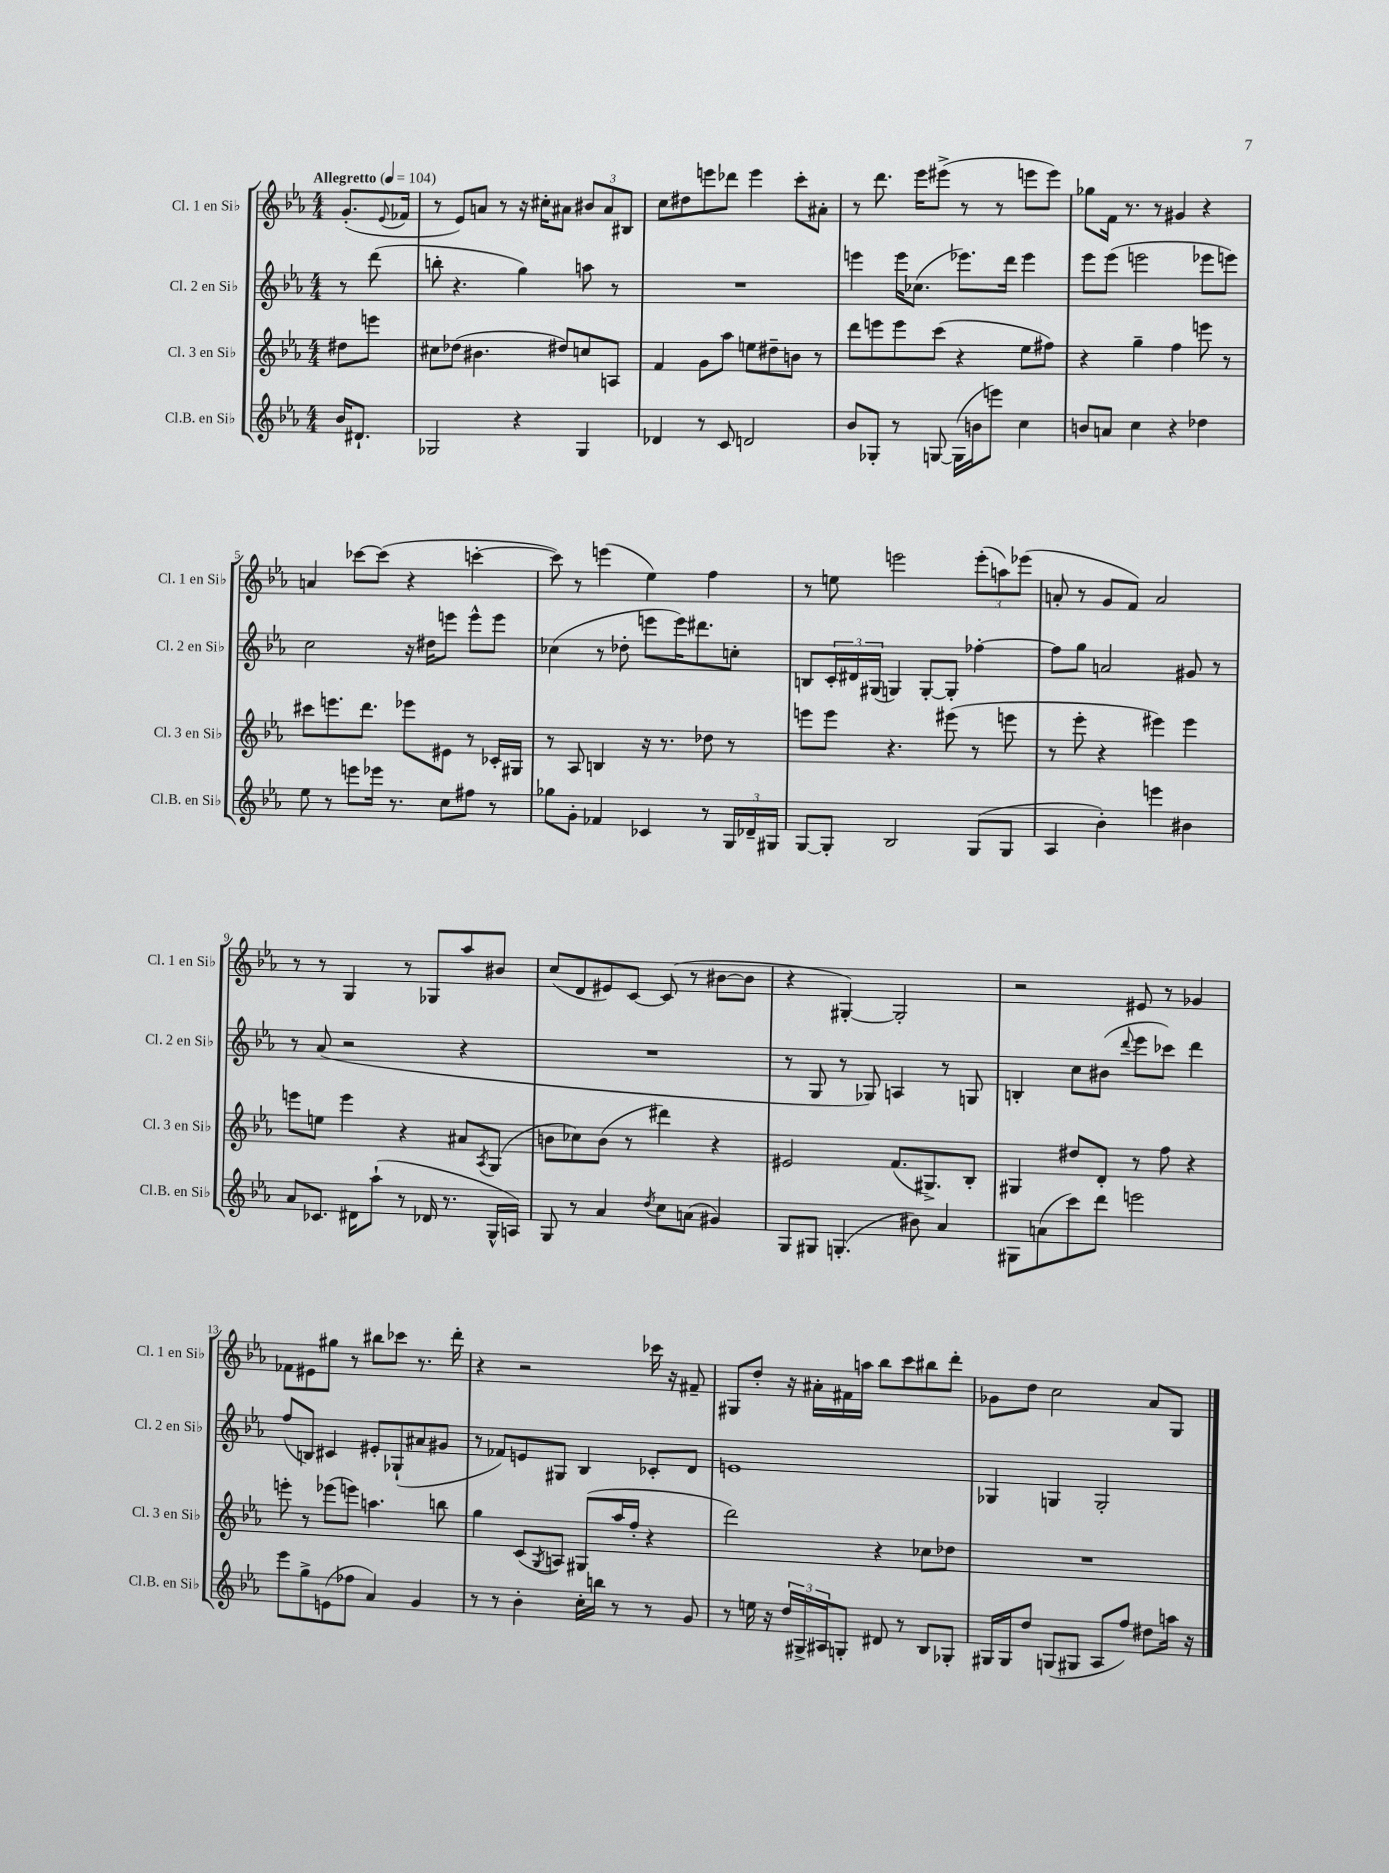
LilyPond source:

<<
\new StaffGroup <<
\new Staff = "s0" \with { instrumentName = "Cl. 1 en Sib" shortInstrumentName = "Cl. 1 en Sib" } {
    \clef treble \key ees \major \numericTimeSignature \time 4/4 \partial 4 \tempo "Allegretto" 4 = 104
    g'8.-.( \appoggiatura { ees'8 } fes'16 |
    r8 ees'8) a'8 r8 r16 cis''16-. ais'8 \tuplet 3/2 { bis'8 ais'8 bis8 } |
    c''8 dis''8 e'''8 des'''8 e'''4 c'''8-. ais'8-. |
    r8 d'''8. ees'''16 eis'''8->( r8 r8 e'''8 e'''8) |
    ges''8 f'16 r8. r8 gis'4 r4 |
    a'4 ces'''8~ ces'''8( r4 c'''4~-. |
    c'''8) r8 e'''4( ees''4) f''4 |
    r8 e''8 e'''2 \tuplet 3/2 { e'''8-.( a''8) ees'''8( } |
    a'8-. r8 g'8 f'8) a'2 |
    r8 r8 g4 r8 ges8 aes''8 bis'8 |
    c''8( d'8 eis'8) c'8~ c'8( r8 bis'8~ bis'8 |
    r4 gis4~-.) gis2-. |
    r2 eis'8 r8 ges'4 |
    fes'8 eis'8 gis''8 r8 bis''8 ces'''8 r8. d'''16-. |
    r4 r2 ces'''16 r16 fis'8-- |
    gis8 d''8-. r16 ais'16-. fis'16 a''16 bes''8 c'''8 bis''8 d'''8-. |
    ges'8 d''8 c''2 aes'8 g8 \bar "|." |
}
\new Staff = "s1" \with { instrumentName = "Cl. 2 en Sib" shortInstrumentName = "Cl. 2 en Sib" } {
    \clef treble \key ees \major \numericTimeSignature \time 4/4 \partial 4
    r8 d'''8( |
    b''8-. r4. g''4) a''8 r8 |
    R1 |
    e'''4 e'''16 ces''8.( ees'''8.) d'''16 ees'''4 |
    ees'''8 ees'''8( e'''2 ees'''8 e'''8) |
    c''2 r16 dis''16 e'''8 e'''8-^ e'''8 |
    ces''4( r8 des''8-. e'''8 e'''16) dis'''8. c''8-. |
    b8 \tuplet 3/2 { c'16-. dis'16 gis16( } g4) g8~-. g8-. fes''4~-. |
    fes''8 g''8 a'2 gis'8 r8 |
    r8 aes'8( r2 r4 |
    R1 |
    r8 g8 r8 ges8) a4 r8 g8 |
    b4-. c''8 bis'8( \appoggiatura { d'''8 } ees'''8 ces'''8) d'''4 |
    f''8( b8) cis'4 eis'8-. ges8-!( ais'8 gis'8 |
    r8 fes'8) e'8 gis8 bes4 ces'8-. d'8 |
    e'1 |
    ges4 g4 g2-. \bar "|." |
}
\new Staff = "s2" \with { instrumentName = "Cl. 3 en Sib" shortInstrumentName = "Cl. 3 en Sib" } {
    \clef treble \key ees \major \numericTimeSignature \time 4/4 \partial 4
    dis''8 e'''8 |
    cis''8 des''8( bis'4. dis''8) c''8 a8 |
    f'4 g'8 aes''8 e''8 dis''8-- b'8 r8 |
    d'''8 e'''8 e'''8 c'''8( r4 ees''8 fis''8) |
    r4 g''4-- f''4 e'''8 r8 |
    cis'''8 e'''8. d'''8. ees'''8 eis'8 r8 ces'16-. gis16 |
    r8 aes8 b4 r16 r8. des''8 r8 |
    e'''8 e'''8 r4. eis'''8( r8 e'''8 |
    r8 ees'''8-. r4 eis'''4) eis'''4 |
    e'''8 e''8 e'''4 r4 ais'8 \acciaccatura { aes8 } g8( |
    b'8 ces''8) b'8( r8 dis'''4) r4 |
    eis'2 f'8.( gis8.->) bes8-. |
    gis4 dis''8 d'8-. r8 f''8 r4 |
    e'''8-. r8 ees'''8( e'''8) a''4. b''8 |
    g''4 c'8( \acciaccatura { g8 } a8) gis8( aes''16 f''16-. r4 |
    d'''2) r4 ces''8 des''8 |
    R1 \bar "|." |
}
\new Staff = "s3" \with { instrumentName = "Cl.B. en Sib" shortInstrumentName = "Cl.B. en Sib" } {
    \clef treble \key ees \major \numericTimeSignature \time 4/4 \partial 4
    bes'16 dis'8.-! |
    ges2 r4 ges4 |
    des'4 r8 c'8 d'2 |
    bes'8 ges8-. r8 g8~ g16( b'16 e'''8) c''4 |
    b'8 a'8 c''4 r4 des''4 |
    ees''8 r8 e'''8 ees'''16 r8. c''8 fis''8 r8 |
    ges''8 g'8-. fes'4 ces'4 r8 \tuplet 3/2 { g16 des'16-- gis16 } |
    g8~ g8-. bes2 g8( g8 |
    aes4 bes'4-.) e'''4 bis'4 |
    aes'8 ces'8. dis'16 aes''8-!( r8 des'16 r8. g16-^ a16) |
    g8 r8 aes'4 \acciaccatura { d''8 } c''8 a'8( gis'4) |
    g8 gis8 g4.-.( bis'8) aes'4 |
    gis8 a'8( c'''8) d'''8 e'''2 |
    ees'''8 g''8-> e'8( fes''8 aes'4) g'4 |
    r8 r8 bes'4-. c''16-. b''16 r8 r8 g'8 |
    r8 e''16 r16 \tuplet 3/2 { d''16 gis16-> ais16 } g8-. dis'8 r8 bes8 ges8-. |
    gis16 gis16 d''8 g8( gis8 aes8 f''8) dis''8 a''16 r16 \bar "|." |
}
>>
>>
